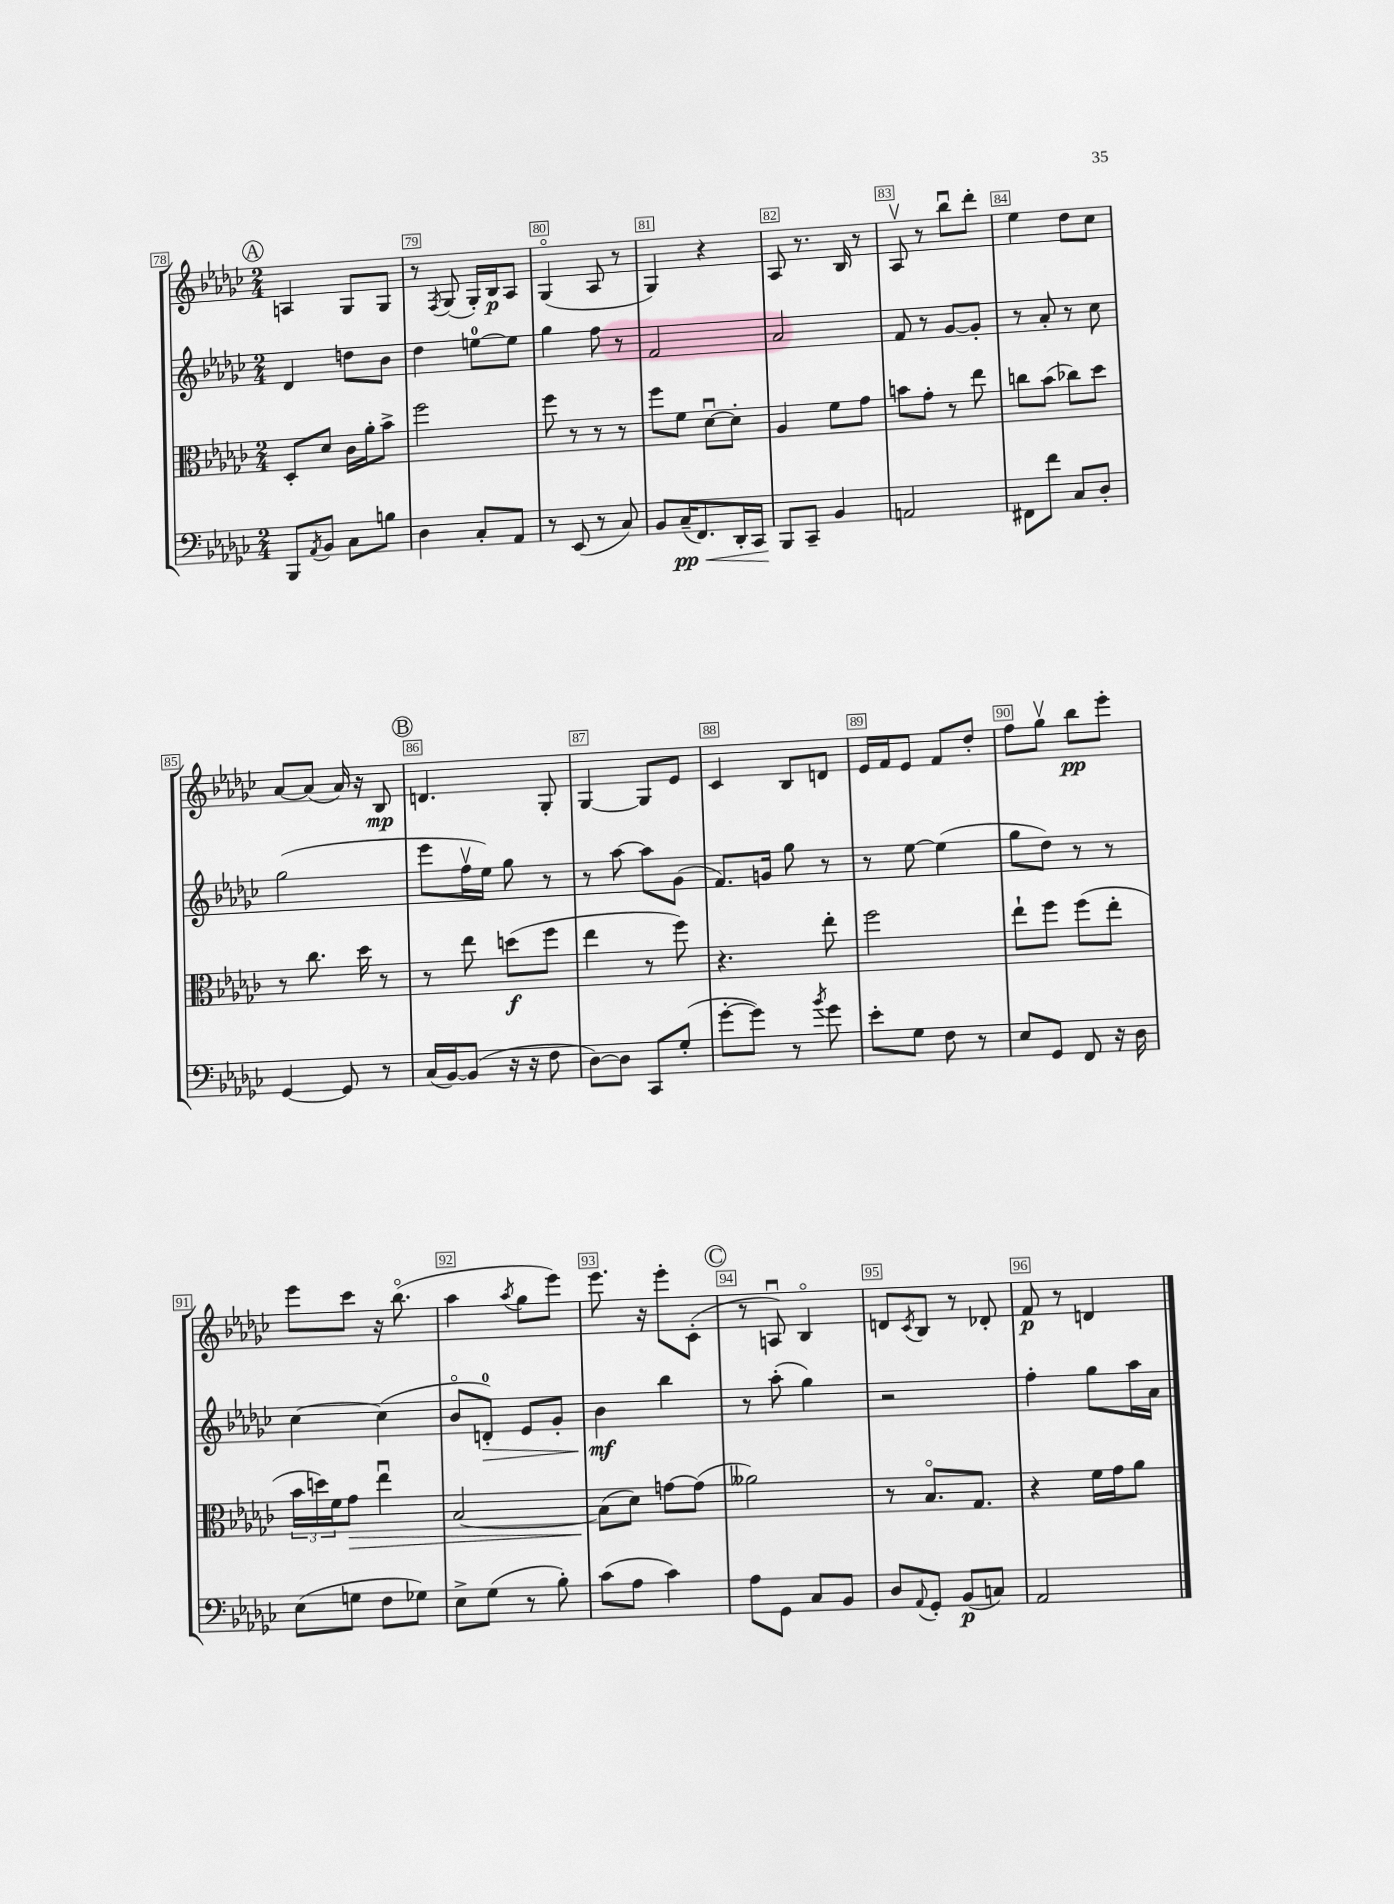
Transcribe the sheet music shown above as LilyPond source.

<<
\new StaffGroup <<
\new Staff = "s0" {
    \clef treble \key ges \major \numericTimeSignature \time 2/4
    \mark \markup { \circle "A" } a4 ges8 ges8 |
    r8 \acciaccatura { f8 } ges8( ges16-.) bes16\p aes8 |
    ges4\flageolet( aes8 r8 |
    ges4) r4 |
    aes8 r8. bes16 r8 |
    aes8\upbow r8 bes''8\downbow des'''8-. |
    ees''4 des''8 ces''8 |
    aes'8~ aes'8( aes'16) r16 bes8\mp |
    \mark \markup { \circle "B" } d'4. ges8-. |
    ges4~ ges8 ees'8 |
    ces'4 bes8 d'8 |
    ees'16 f'16 ees'8 f'8 des''8-. |
    f''8 ges''8\upbow bes''8\pp ees'''8-. |
    ees'''8 ces'''8 r16 bes''8.\flageolet( |
    aes''4 \acciaccatura { aes''8 } ges''8 ees'''8) |
    ees'''8. r16 ees'''8-. ces'8-.( |
    \mark \markup { \circle "C" } r8 a8\downbow) bes4\flageolet |
    d'8 \acciaccatura { ces'8 } bes8 r8 des'8-. |
    f'8\p r8 d'4 \bar "|." |
}
\new Staff = "s1" {
    \clef treble \key ges \major \numericTimeSignature \time 2/4
    \mark \markup { \circle "A" } des'4 d''8 bes'8 |
    des''4 e''8-0~ e''8 |
    ges''4 f''8 r8 |
    f'2 |
    aes'2 |
    f'8 r8 ges'8~ ges'8-. |
    r8 aes'8-. r8 ces''8 |
    ges''2( |
    \mark \markup { \circle "B" } ees'''8 f''16\upbow ees''16) ges''8 r8 |
    r8 aes''8~ aes''8 ges'8( |
    f'8.) g'16 ges''8 r8 |
    r8 ees''8~ ees''4( |
    ges''8 des''8) r8 r8 |
    ces''4~ ces''4( |
    bes'8\flageolet d'8-0-.\>) ees'8 ges'8-. |
    bes'4\mf\! bes''4 |
    \mark \markup { \circle "C" } r8 aes''8-.( ges''4) |
    r2 |
    f''4-. ges''8 aes''16 aes'16 \bar "|." |
}
\new Staff = "s2" {
    \clef alto \key ges \major \numericTimeSignature \time 2/4
    \mark \markup { \circle "A" } des8-. des'8 ces'16 aes'16-. bes'8-> |
    f''2 |
    f''8 r8 r8 r8 |
    f''8 f'8 des'8~\downbow des'8-. |
    aes4 f'8 ges'8 |
    b'8 ges'8-. r8 ees''8 |
    c''8 bes'8( ces''8) des''8 |
    r8 ces''8. des''16 r8 |
    \mark \markup { \circle "B" } r8 ees''8 d''8\f( f''8 |
    ees''4 r8 f''8) |
    r4. ees''8-. |
    f''2 |
    ees''8-! f''8 f''8( ees''8-. |
    \tuplet 3/2 { bes'16 d''16) f'16 } ges'8\> ees''4\downbow |
    bes2~ |
    bes8\!( des'8) g'8~ g'8( |
    \mark \markup { \circle "C" } aeses'2) |
    r8 bes8.\flageolet ges8. |
    r4 f'16 ges'16 aes'8 \bar "|." |
}
\new Staff = "s3" {
    \clef bass \key ges \major \numericTimeSignature \time 2/4
    \mark \markup { \circle "A" } bes,,8 \acciaccatura { aes,8 } bes,8 ces8 b8 |
    des4 ces8-. aes,8 |
    r8 ees,8( r8 ces8) |
    bes,8 ces16--\pp\<( f,8.) des,16-. ces,16 |
    bes,,8\! ces,8-- bes,4 |
    a,2 |
    fis,8 f'8 ces8 des8-. |
    ges,4~ ges,8 r8 |
    \mark \markup { \circle "B" } ces16( bes,16~) bes,8( r16 r16 f8 |
    des8~) des8 ces,8 ges8-.( |
    ges'8~-. ges'8) r8 \acciaccatura { bes'8 } ges'8 |
    ees'8-. ges8 f8 r8 |
    ees8 ges,8 f,8 r16 des16 |
    ees8( g8 f8 ges8) |
    ees8-> ges8( r8 bes8-.) |
    ces'8( aes8 ces'4) |
    \mark \markup { \circle "C" } aes8 ges,8 ces8 bes,8 |
    des8 \appoggiatura { aes,8 } ges,8-. bes,8\p( c8) |
    aes,2 \bar "|." |
}
>>
>>
\layout { \context { \Score currentBarNumber = #78 \override BarNumber.break-visibility = ##(#f #t #t) barNumberVisibility = #all-bar-numbers-visible \override BarNumber.stencil = #(make-stencil-boxer 0.1 0.3 ly:text-interface::print) } }
